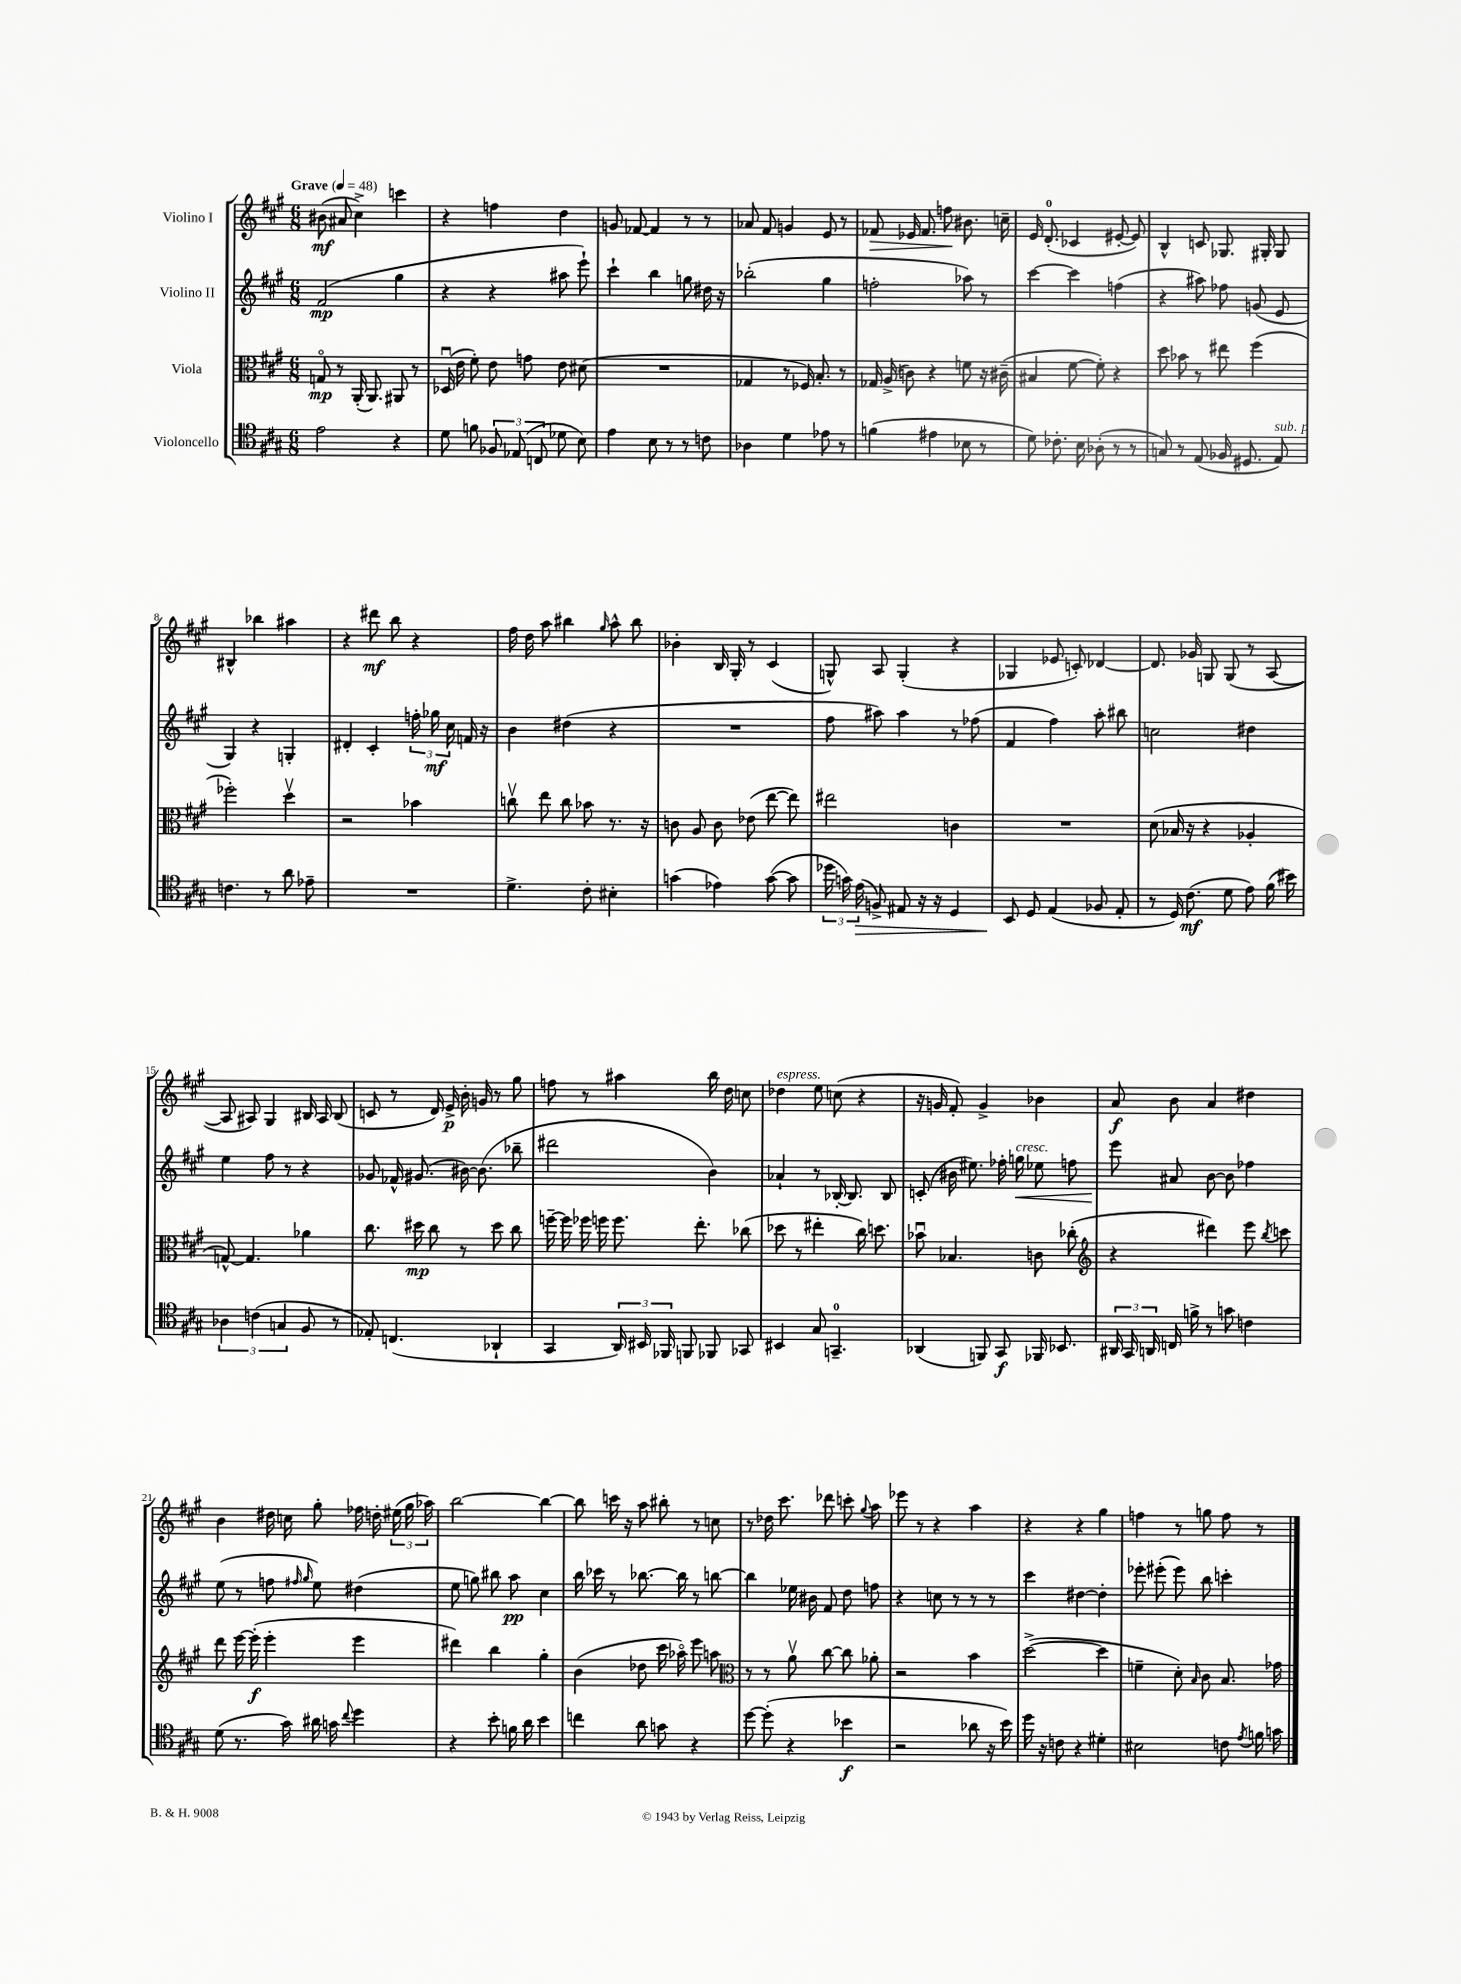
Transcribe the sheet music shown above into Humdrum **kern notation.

**kern	**dynam	**kern	**dynam	**kern	**dynam	**kern	**dynam
*part4	*part4	*part3	*part3	*part2	*part2	*part1	*part1
*staff4	*staff4	*staff3	*staff3	*staff2	*staff2	*staff1	*staff1
*I"Violoncello	*	*I"Viola	*	*I"Violino II	*	*I"Violino I	*
*clefC4	*	*clefC3	*	*clefG2	*	*clefG2	*
*k[f#c#g#]	*	*k[f#c#g#]	*	*k[f#c#g#]	*	*k[f#c#g#]	*
*M6/8	*	*M6/8	*	*M6/8	*	*M6/8	*
*MM48	*	*MM48	*	*MM48	*	*MM48	*
=1	=1	=1	=1	=1	=1	=1	=1
!	!	!	!	!	!	!LO:TX:a:B:t=Grave	!
2e\	.	8Gn/	mp	(2f#/	mp	(8b#X\	mf
.	.	8r	.	.	.	8a#X/	.
.	.	(16AA'/	.	.	.	4cc#^\)	.
.	.	8.AA/)	.	.	.	.	.
4r	.	8AA#X/	.	4gg#\	.	4cccn\	.
.	.	8r	.	.	.	.	.
=2	=2	=2	=2	=2	=2	=2	=2
8d\	.	(16D-Xu/	.	4r	.	4r	.
.	.	16e\	.	.	.	.	.
8fn\	.	8f#'\)	.	.	.	.	.
12F-X/	.	8e\	.	4r	.	4ffn\	.
(12E-X/	.	.	.	.	.	.	.
.	.	8gn\	.	.	.	.	.
12Cn/	.	.	.	.	.	.	.
8d-X\	.	8e\	.	8aa#X\	.	4dd\	.
8B\)	.	(8d#X\	.	8eee`\)	.	.	.
=3	=3	=3	=3	=3	=3	=3	=3
4e\	.	2.r	.	4ccc#`\	.	8gn/	.
.	.	.	.	.	.	[8f-X/	.
8B\	.	.	.	4bb\	.	4f-/]	.
8r	.	.	.	.	.	.	.
8r	.	.	.	8ggn\	.	8r	.
8cn\	.	.	.	16dd#X\	.	8r	.
.	.	.	.	16r	.	.	.
=4	=4	=4	=4	=4	=4	=4	=4
4A-X\	.	4G-X/	.	(2bb-X'\	.	8a-X/	.
.	.	.	.	.	.	8f#/	.
4d\	.	8r	.	.	.	4gn/	.
.	.	16F-X/)	.	.	.	.	.
.	.	8.B'/	.	.	.	.	.
8e-X\	.	.	.	4gg#\	.	8e/	.
8r	.	8r	.	.	.	8r	.
=5	=5	=5	=5	=5	=5	=5	=5
!	!	!	!	!	!	!	!LO:HP:b
(4fn\	.	16G-X/	.	2ffn'\	.	8f-X/	>
.	.	(16A^/	.	.	.	.	.
.	.	8cn\)	.	.	.	16e-X/	.
.	.	.	.	.	.	8.f-/	.
4e#X\	.	4r	.	.	.	.	.
.	.	.	.	.	.	8ffn\	.
8B-X\	.	8fn\	.	8aa-X\)	.	8.b#X\	]
8r	.	16r	.	8r	.	.	.
.	.	(16c#X~\	.	.	.	16ccn~\	.
=6	=6	=6	=6	=6	=6	=6	=6
8d\)	.	4B#X/	.	[4ccc#\	.	16e/	.
.	.	.	.	.	.	(8.d'/	.
8.c-X'\	.	.	.	.	.	.	.
.	.	[8f#\	.	4ccc#\]	.	4c-X/	.
16B\	.	.	.	.	.	.	.
(8A-X'\	.	8f#'\])	.	.	.	.	.
8r	.	4r	.	(4ffn\	.	[8e#X'/	.
8r	.	.	.	.	.	8e#/])	.
=7	=7	=7	=7	=7	=7	=7	=7
8Gn/)	.	8dd\	.	4r	.	4B^^/	.
8r	.	8b-X\	.	.	.	.	.
(8E/	.	8r	.	8aa#X\)	.	8cn/	.
16F-X/	.	8ee#X\	.	8ff-X\	.	8.G-X/	.
8.D#X/	.	.	.	.	.	.	.
.	.	(4ff#\	.	(8gn/	.	.	.
.	.	.	.	.	.	16G#X'/	.
!LO:TX:a:i:t=sub. p	!	!	!	!	!	!	!
8E/)	.	.	.	8e/	.	8G#/	.
!!LO:LB:g=z
=8	=8	=8	=8	=8	=8	=8	=8
4.cn\	.	2ff-X'\)	.	4G#/)	.	4B#X^^/	.
.	.	.	.	4r	.	4bb-X\	.
8r	.	.	.	.	.	.	.
8a\	.	4ddv\	.	4Gn'/	.	4aa#X\	.
8e-X~\	.	.	.	.	.	.	.
=9	=9	=9	=9	=9	=9	=9	=9
2.r	.	2r	.	4d#X'/	.	4r	.
.	.	.	.	4c#'/	.	8ddd#X\	mf
.	.	.	.	.	.	8bb\	.
.	.	4b-X\	.	24ffn'\	.	4r	.
.	.	.	.	24gg-X\	mf	.	.
.	.	.	.	24cc#\	.	.	.
.	.	.	.	16fn/	.	.	.
.	.	.	.	16r	.	.	.
=10	=10	=10	=10	=10	=10	=10	=10
4.d^\	.	8ccnv\	.	4b\	.	16ff#\	.
.	.	.	.	.	.	16dd\	.
.	.	8ee\	.	.	.	8aa\	.
.	.	8cc\	.	(4dd#X\	.	4bb#X\	.
8c#'\	.	8b-X\	.	.	.	.	.
.	.	.	.	.	.	16qqgg#/	.
4B#X'\	.	8.r	.	4r	.	8aa^^\	.
.	.	.	.	.	.	8bb#\	.
.	.	16r	.	.	.	.	.
=11	=11	=11	=11	=11	=11	=11	=11
(4gn\	.	8cn\	.	2.r	.	4b-X'\	.
.	.	8A/	.	.	.	.	.
4e-X\)	.	8c\	.	.	.	16B/	.
.	.	.	.	.	.	16G#'/	.
.	.	(8e-X\	.	.	.	8r	.
([8g\	.	[8ee\	.	.	.	(4c#/	.
8g\]	.	8ee\])	.	.	.	.	.
=12	=12	=12	=12	=12	=12	=12	=12
24dd-X\	.	2ee#X\	.	8ff#\	.	8Gn^^/)	.
24gn\)	.	.	.	.	.	.	.
!	!LO:HP:b	!	!	!	!	!	!
(24e\	>	.	.	.	.	.	.
8Fn^/)	.	.	.	8aa#X\)	.	8A/	.
8E#X/	.	.	.	4aa#\	.	(4G'/	.
16r	.	.	.	.	.	.	.
16r	.	.	.	.	.	.	.
4D/	.	4cn\	.	8r	.	4r	.
.	.	.	.	(8ff-X\	.	.	.
=13	=13	=13	=13	=13	=13	=13	=13
8BB/	.	2.r	.	4f#/	.	4G-X/	.
8D/	]	.	.	.	.	.	.
(4E/	.	.	.	4ff#\)	.	8e-X/	.
.	.	.	.	.	.	8cn'/)	.
8F-X/	.	.	.	8aa'\	.	[4d-X/	.
8E'/	.	.	.	8bb#X\	.	.	.
=14	=14	=14	=14	=14	=14	=14	=14
8r	.	(8d\	.	2ccn\	.	8.d-/]	.
16D/)	.	16B-X/	.	.	.	.	.
(8.c#\	mf	16r	.	.	.	16g-X/	.
.	.	4r	.	.	.	8Gn/	.
8d\	.	.	.	.	.	(8G/	.
8e\)	.	4A-X'/	.	4dd#X\	.	8r	.
(16f#\	.	.	.	.	.	[8A/	.
16b#X\)	.	.	.	.	.	.	.
!!LO:LB:g=z
=15	=15	=15	=15	=15	=15	=15	=15
6A-X\	.	[8Gn^^/)	.	4ee\	.	8A/]	.
.	.	4.G/]	.	.	.	8A#X/)	.
(6cn\	.	.	.	.	.	.	.
.	.	.	.	8ff#\	.	4G#/	.
6Gn/	.	.	.	.	.	.	.
.	.	.	.	8r	.	.	.
8F#/	.	4a-X\	.	4r	.	16B#X/	.
.	.	.	.	.	.	16A#/	.
8r	.	.	.	.	.	(8B#/	.
=16	=16	=16	=16	=16	=16	=16	=16
8E-X'/)	.	8.cc#\	.	8g-X/	.	8cn/	.
(4.Cn/	.	.	.	16f-X^^/	.	8r	.
.	.	16dd#X\	mp	(8.g#X/	.	.	.
.	.	8cc#\	.	.	.	16d/)	.
.	.	.	.	.	.	16e^/	p
.	.	8r	.	[16b#X\)	.	16b'\	.
.	.	.	.	(8.b#\]	.	16gn/	.
4AA-X`/	.	8dd#\	.	.	.	8r	.
.	.	8cc#\	.	8bb-X~\	.	8gg#\	.
=17	=17	=17	=17	=17	=17	=17	=17
4GG#/	.	[16ffn~\	.	2ddd#X\	.	8ffn\	.
.	.	16ff\]	.	.	.	.	.
.	.	16ff-X\	.	.	.	8r	.
.	.	16ffn\	.	.	.	.	.
24AA/)	.	8.ff\	.	.	.	4aa#X\	.
24BB#X/	.	.	.	.	.	.	.
24FF-X/	.	.	.	.	.	.	.
8FFn/	.	.	.	.	.	.	.
.	.	8.ee'\	.	.	.	.	.
8FF-X/	.	.	.	4b\)	.	16bb\	.
.	.	.	.	.	.	16dd\	.
8GG-X/	.	(8cc-X\	.	.	.	8ccn\	.
=18	=18	=18	=18	=18	=18	=18	=18
!	!	!	!	!	!	!LO:TX:a:i:t=espress.	!
4BB#X/	.	8dd-X\	.	4a-X`/	.	4dd-X\	.
.	.	8r	.	.	.	.	.
8G#/	.	4ee#X'\	.	8r	.	8ee\	.
4.GGn~/	.	.	.	[16B-X'/	.	(8ccn\	.
.	.	.	.	8.B-/]	.	.	.
.	.	16cc#\)	.	.	.	4r	.
.	.	8.ddn\	.	.	.	.	.
.	.	.	.	8B-/	.	.	.
=19	=19	=19	=19	=19	=19	=19	=19
(4AA-X/	.	8b-Xu\	.	(8cn'/	.	16r	.
.	.	.	.	.	.	16gn/	.
.	.	4.B-X/	.	16b#X\	.	8f#'/)	.
.	.	.	.	8.ee#X\)	.	.	.
8FFn/)	.	.	.	.	.	4g^/	.
8GG#/	f	.	.	16ff-X'\	.	.	.
!	!	!	!	!LO:TX:a:i:t=cresc.	!	!	!
!	!	!	!	!	!LO:HP:b	!	!
.	.	.	.	16ggn\	<	.	.
16FF-X/	.	8cn\	.	8ee-X\	.	4b-X\	.
8.BB-X/	.	.	.	.	.	.	.
.	.	(8cc-X'\	.	8ffn\	.	.	.
=20	=20	=20	=20	=20	=20	=20	=20
*	*	*clefG2	*	*	*	*	*
24AA#X/	.	4r	.	8eee\	.	8a/	f
24GG#/	.	.	.	.	.	.	.
24AAn/	.	.	.	.	.	.	.
16Cn/	.	.	.	8a#X/	[	8b\	.
16fn^\	.	.	.	.	.	.	.
8r	.	4ddd#X\)	.	[8b\	.	4a/	.
8gn\	.	.	.	8b\]	.	.	.
4cn\	.	8eee\	.	4ff-X\	.	4dd#X\	.
.	.	8qbb/	.	.	.	.	.
.	.	8cccn\	.	.	.	.	.
!!LO:LB:g=z
=21	=21	=21	=21	=21	=21	=21	=21
(8d\	.	8ddd\	.	(8ee\	.	4b\	.
8.r	.	[16eee\	.	8r	.	.	.
.	.	(16eee'\]	f	.	.	.	.
.	.	4eee'\	.	8ffn\	.	16dd#X\	.
16g#\)	.	.	.	.	.	16ccn\	.
.	.	.	.	16qqff#X/	.	.	.
.	.	.	.	16qqgg#/	.	.	.
16a#X\	.	.	.	8ee\)	.	8gg#'\	.
16gn\	.	.	.	.	.	.	.
8qqcc#/	.	.	.	.	.	.	.
4dd\	.	4eee\	.	(4dd#X\	.	16ff-X\	.
.	.	.	.	.	.	16ddn'\	.
.	.	.	.	.	.	(24ee#X\	.
.	.	.	.	.	.	24gg#\	.
.	.	.	.	.	.	24aa-X\)	.
=22	=22	=22	=22	=22	=22	=22	=22
4r	.	4ddd#X\)	.	8ee\	.	[2bb\	.
.	.	.	.	8ggn\)	.	.	.
8b'\	.	4bb\	.	8bb#X\	.	.	.
16fn\	.	.	.	8aa\	pp	.	.
16a\	.	.	.	.	.	.	.
4b\	.	4gg#'\	.	4cc#\	.	4bb\_	.
=23	=23	=23	=23	=23	=23	=23	=23
4ccn\	.	(4b\	.	16bb\	.	8bb\]	.
.	.	.	.	16ccc-X\	.	.	.
.	.	.	.	8r	.	16cccn\	.
.	.	.	.	.	.	16r	.
8a\	.	8dd-X\	.	[8.bb-X\	.	8aa\	.
8gn\	.	16ccc#\	.	.	.	8bb#X'\	.
.	.	16aa-X\)	.	16bb-\]	.	.	.
4r	.	8eee\	.	8r	.	8r	.
.	.	8aan\	.	[8bbn\	.	8ccn\	.
=24	=24	=24	=24	=24	=24	=24	=24
*	*	*clefC3	*	*	*	*	*
[8dd\	.	8r	.	4bb\]	.	8r	.
(8dd'\]	.	8r	.	.	.	16dd-X\	.
.	.	.	.	.	.	8.ccc#\	.
4r	.	8av\	.	16ee-X\	.	.	.
.	.	.	.	16b#X\	.	.	.
.	.	[8cc#\	.	8f#/	.	8ddd-X\	.
4b-X\	f	8cc#\]	.	8dd\	.	8cccn'\	.
.	.	.	.	.	.	8qqgg#/	.
.	.	8a-X'\	.	8ffn\	.	8aa\	.
=25	=25	=25	=25	=25	=25	=25	=25
2r	.	2r	.	4r	.	8eee-X\	.
.	.	.	.	.	.	8r	.
.	.	.	.	8ccn\	.	4r	.
.	.	.	.	8r	.	.	.
8a-X\	.	4b\	.	8r	.	4aa\	.
16r	.	.	.	8r	.	.	.
16b\)	.	.	.	.	.	.	.
=26	=26	=26	=26	=26	=26	=26	=26
16dd\	.	([2dd^\	.	4ccc#\	.	4r	.
16r	.	.	.	.	.	.	.
8cn\	.	.	.	.	.	.	.
4r	.	.	.	[4dd#X\	.	4r	.
4d#X'\	.	4dd\]	.	4dd#'\]	.	4gg#\	.
=27	=27	=27	=27	=27	=27	=27	=27
2B#X\	.	4fn~\	.	8eee-X'\	.	4ffn\	.
.	.	.	.	(8eee#X'\	.	.	.
.	.	8d'\)	.	8eee#\)	.	8r	.
.	.	16qqB/	.	.	.	.	.
.	.	8c#\	.	8bb\	.	8ggn\	.
8cn\	.	8.B/	.	4cccn'\	.	8ff\	.
8qe/	.	.	.	.	.	.	.
16fn\	.	.	.	.	.	8r	.
16gn\	.	16g-X\	.	.	.	.	.
==	==	==	==	==	==	==	==
*-	*-	*-	*-	*-	*-	*-	*-
